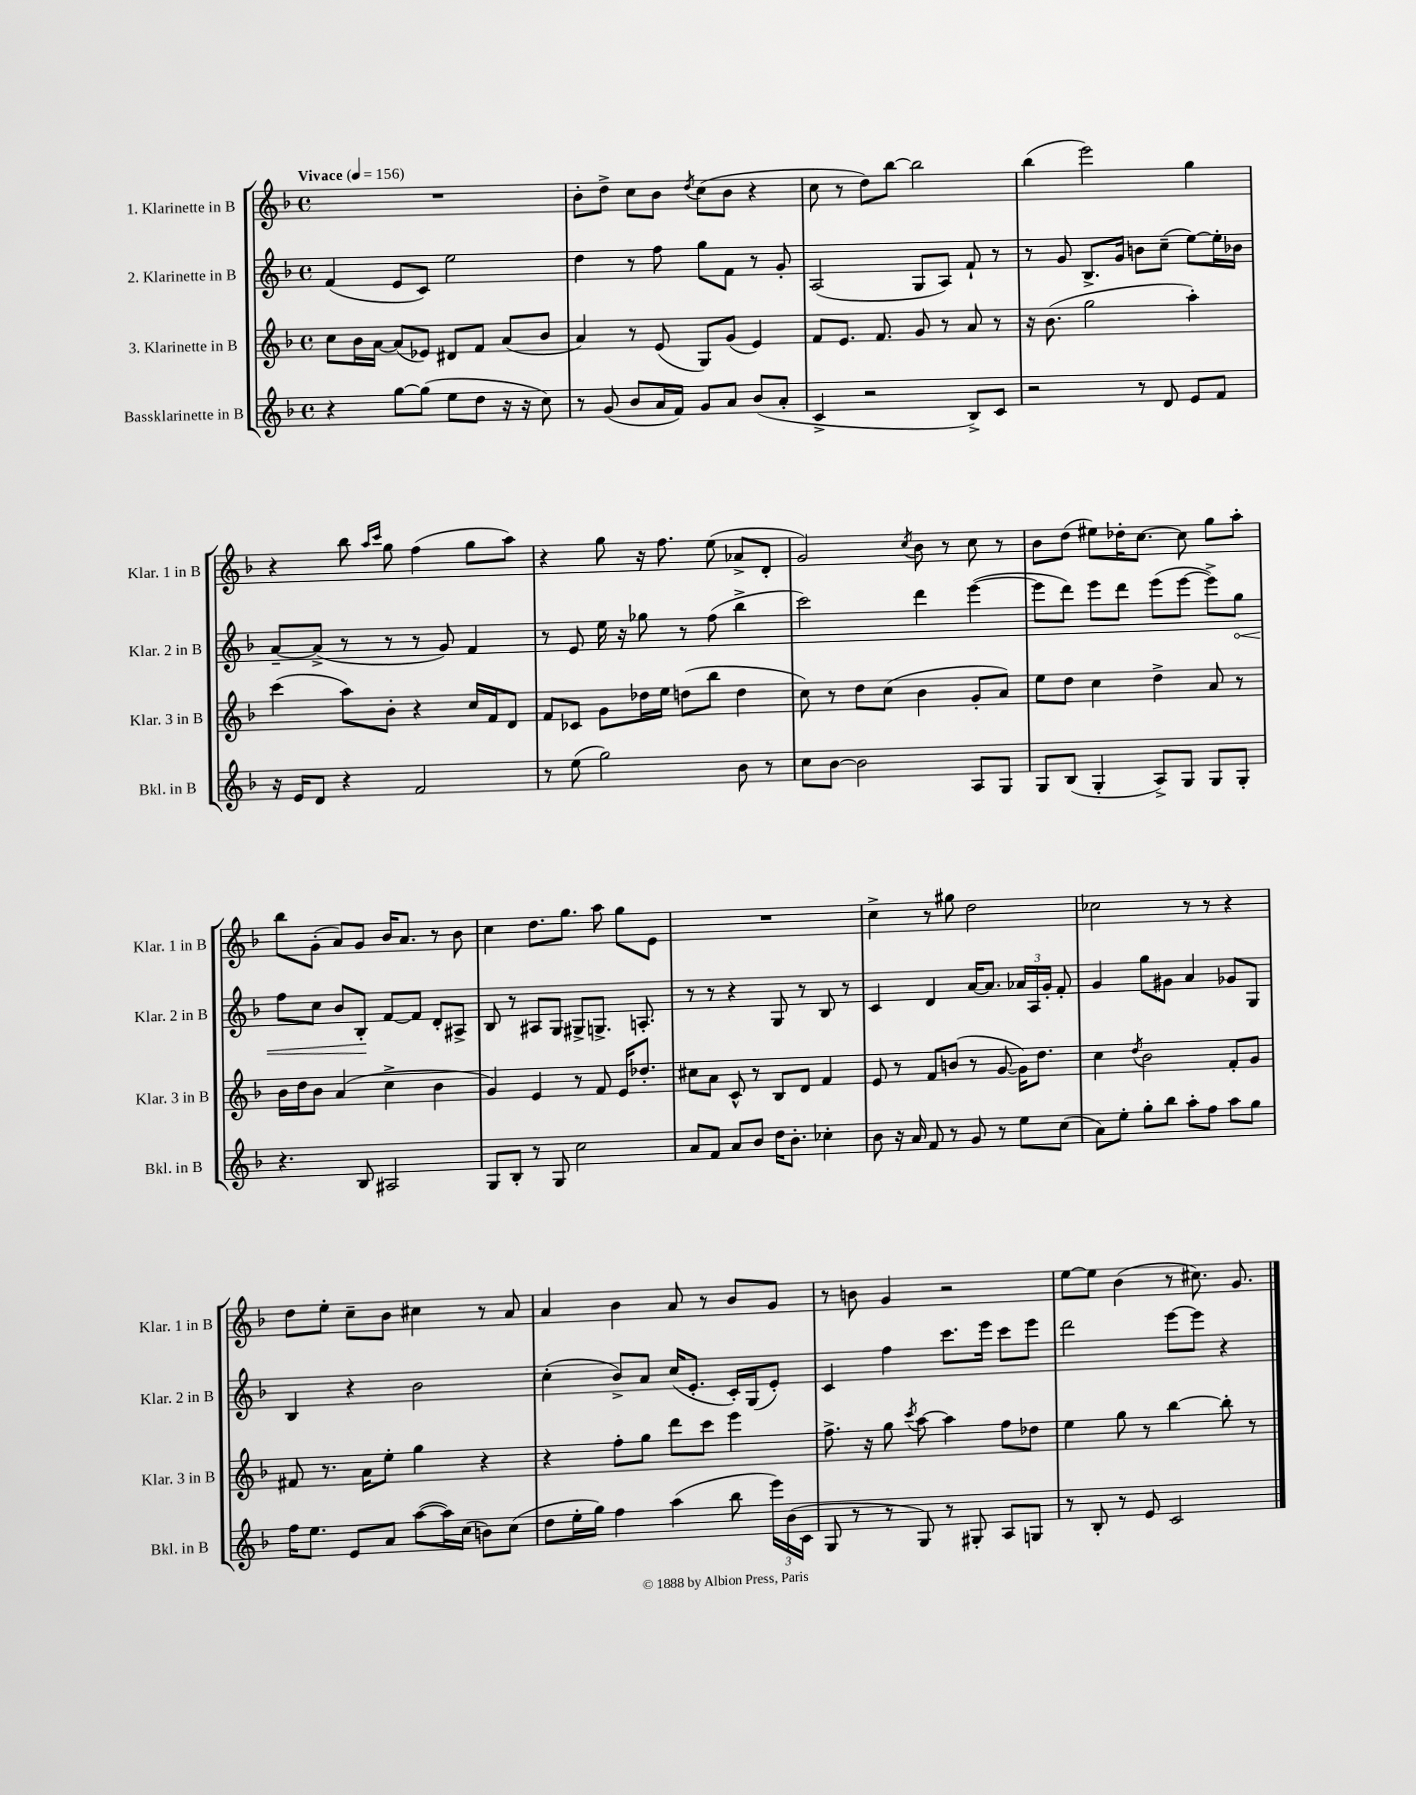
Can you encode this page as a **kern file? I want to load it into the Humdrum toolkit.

**kern	**kern	**kern	**kern
*staff4	*staff3	*staff2	*staff1
*clefG2	*clefG2	*clefG2	*clefG2
*k[b-]	*k[b-]	*k[b-]	*k[b-]
*M4/4	*M4/4	*M4/4	*M4/4
*met(c)	*met(c)	*met(c)	*met(c)
*MM156	*MM156	*MM156	*MM156
4r	8cc	(4f	1r
.	16b-	.	.
.	[16a	.	.
[8gg	(8a]	8e	.
(8gg]	8e-)	8c)	.
8ee	8d#	2ee	.
8dd	8f	.	.
16r	(8a	.	.
16r	.	.	.
8cc)	8b-	.	.
=	=	=	=
8r	4a)	4dd	8b-'
(8g	.	.	8dd^
8b-	8r	8r	8cc
16a	(8e	8ff	8b-
16f)	.	.	.
.	.	.	8qdd
8g	8G)	8gg	(8cc
8a	(8g	8f	8b-
(8b-	4e)	8r	4r
8a'	.	8g'	.
=	=	=	=
4c^	8f	(2A	8cc
.	8.e	.	8r
2r	.	.	8dd)
.	8.f	.	.
.	.	.	[8bb-
.	8g	8G	2bb-]
.	8r	8A)	.
8B-^)	8a	8f`	.
8c	8r	8r	.
=	=	=	=
2r	16r	8r	(4bb-
.	(8.b-	.	.
.	.	8g	.
.	2gg	8.B-^	2eee)
.	.	16g	.
8r	.	8b	.
8d	.	(8cc~	.
8e	4aa')	[8ee)	4gg
8f	.	16ee']	.
.	.	16b-	.
=	=	=	=
16r	(4ccc	[8a~	4r
16e	.	.	.
8d	.	(8a^]	.
4r	8aa)	8r	8bb-
.	.	.	16qqaa
.	.	.	16qqccc
.	8b-'	8r	8gg
2f	4r	8r	(4ff
.	.	8g)	.
.	16cc	4f	8gg
.	16f	.	.
.	8d	.	8aa)
=	=	=	=
8r	8f	8r	4r
(8ee	8c-	8e	.
2gg)	8g	16ee	8gg
.	.	16r	.
.	16dd-	8gg-	16r
.	16ee	.	8.ff
.	(8dd	8r	.
.	8bb-	(8ff	(8ee
8b-	4dd	4bb-^	8a-^
8r	.	.	8d'
=	=	=	=
8cc	8cc)	2ccc)	2g)
[8b-	8r	.	.
2b-]	8dd	.	.
.	(8cc	.	.
.	.	.	8qcc
.	4b-	4ddd	8b-
.	.	.	8r
8A	8g'	([4eee	8cc
8G	8a)	.	8r
=	=	=	=
8G	8ee	8eee]	8b-
(8B-	8dd	8ddd)	(8dd
4G'	4cc	8eee	8ee#)
.	.	8ddd	16dd-'
.	.	.	[8.cc
8A^)	4dd^	(8eee	.
8G	.	[8eee	8cc]
8G	8a	8eee^])	8gg
8G'	8r	8gg	8aa'
=	=	=	=
4.r	16b-	8ff	8bb-
.	16dd	.	.
.	8b-	8cc	(8g'
.	(4a	8b-	8a)
8B-	.	8B-'	8g
2A#	4cc^	[8f	16b-
.	.	.	8.a
.	.	8f]	.
.	4b-	8d'	8r
.	.	8A#^	8b-
=	=	=	=
8G	4g)	8B-	4cc
8B-'	.	8r	.
8r	4e	8A#	8.dd
8G	.	8G	.
.	.	.	8.gg
2cc	8r	8G#^	.
.	8f	8.G^	8aa
.	16e	.	8gg
.	8.dd-'	8.A'	.
.	.	.	8e
=	=	=	=
8a	8cc#	8r	1r
8f	8a	8r	.
8a	8c^^	4r	.
8b-	8r	.	.
16dd	8B-	8G	.
8.b-'	.	.	.
.	8d	8r	.
4cc-'	4f	8B-	.
.	.	8r	.
=	=	=	=
8b-	8e	4c	4cc^
16r	8r	.	.
16a	.	.	.
8f	8f	4d	8r
8r	(8b	.	8gg#
8g	8r	[16a	2dd
.	.	8.a]	.
8r	[8g	.	.
8ee	16g])	24a-	.
.	.	24A	.
.	8.dd	.	.
.	.	24g'	.
(8cc	.	8f'	.
=	=	=	=
8a)	4cc	4g	2cc-
8ee'	.	.	.
.	8qdd	.	.
8gg'	2b-	8gg	.
8bb-	.	8g#	.
8aa'	.	4a	8r
8ff	.	.	8r
8aa	8f'	8g-	4r
8gg	8g	8G	.
=	=	=	=
16ff	8f#	4B-	8dd
8.ee	.	.	.
.	8.r	.	8ee'
8e	.	4r	8cc~
.	16a	.	.
8a	8ee'	.	8b-
([8aa	4gg	2b-	4cc#
16aa])	.	.	.
(16cc	.	.	.
8b)	4r	.	8r
(8cc	.	.	8a
=	=	=	=
8dd	4r	(4cc'	4a
16ee'	.	.	.
16gg)	.	.	.
4ff	8ff'	8b-^)	4b-
.	8gg	8a	.
(4aa	8ddd	(16cc	8a
.	.	8.e'	.
.	8ccc	.	8r
8bb-	4eee	16c')	8b-
.	.	(16G	.
24eee)	.	8e')	8g
(24b-	.	.	.
24c	.	.	.
=	=	=	=
8G	8.ff^	4c	8r
8r	.	.	8b
.	16r	.	.
8r	8gg	4ff	4g
.	8qccc	.	.
8G)	[8aa	.	.
8r	4aa]	8.ccc	2r
8G#'	.	.	.
.	.	16eee	.
8A	8ff	8ccc	.
8G	8dd-	8eee	.
=	=	=	=
8r	4ee	2ddd	[8ee
8B-'	.	.	8ee]
8r	8gg	.	(4b-
8e	8r	.	.
2c	[4bb-	[8eee	8r
.	.	8eee]	8.cc#)
.	8bb-']	4r	.
.	.	.	8.g
.	8r	.	.
==	==	==	==
*-	*-	*-	*-
